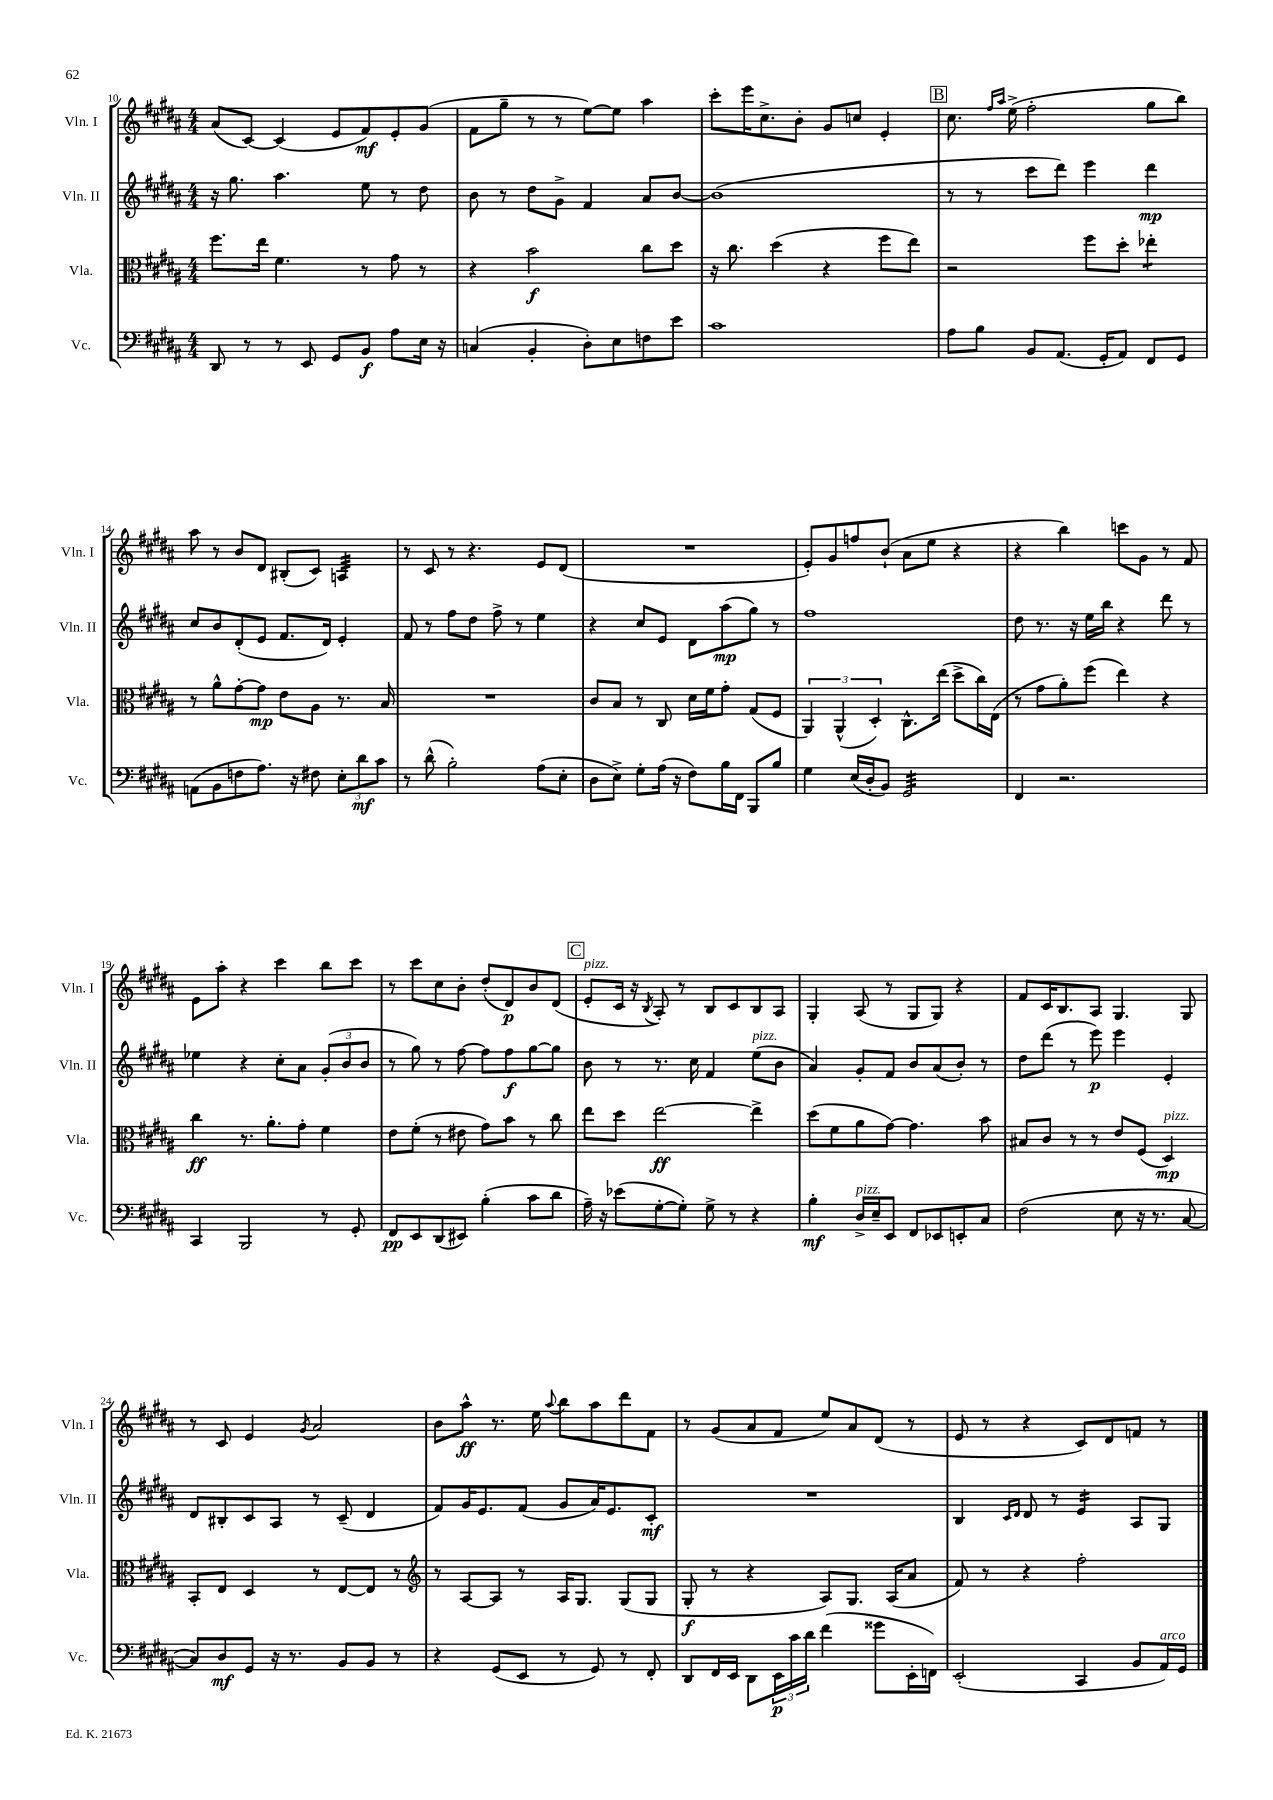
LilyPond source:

<<
\new StaffGroup <<
\new Staff = "s0" \with { instrumentName = "Vln. I" shortInstrumentName = "Vln. I" } {
    \clef treble \key b \major \numericTimeSignature \time 4/4
    ais'8( cis'8~) cis'4( e'8 fis'8\mf) e'8-. gis'8( |
    fis'8 gis''8-- r8 r8 e''8~) e''8 ais''4 |
    cis'''8-. e'''16 cis''8.-> b'8-. gis'8 c''8 e'4-. |
    \mark \markup { \box "B" } cis''8. \grace { fis''16 ais''16 } e''16->( fis''2-. gis''8 b''8) |
    ais''8 r8 b'8 dis'8 bis8-.( cis'8) a4:32 |
    r8 cis'8 r8 r4. e'8 dis'8( |
    R1 |
    e'8-.) gis'8 f''8 b'8-!( ais'8 e''8 r4 |
    r4 b''4) c'''8 gis'8 r8 fis'8 |
    e'8 ais''8-. r4 cis'''4 b''8 cis'''8 |
    r8 cis'''8 cis''8 b'8-. dis''8-.( dis'8\p) b'8 dis'8( |
    \mark \markup { \box "C" } e'8-.^\markup { \italic "pizz." } cis'16 r16 \acciaccatura { b8 } ais8-.) r8 b8 cis'8 b8 ais8 |
    gis4-. ais8( r8 gis8 gis8) r4 |
    fis'8 cis'16 b8. ais8 gis4. gis8 |
    r8 cis'8 e'4 \acciaccatura { gis'8 } ais'2 |
    b'8 ais''8-^\ff r8. e''16 \appoggiatura { ais''8 } b''8 ais''8 dis'''8 fis'8 |
    r8 gis'8( ais'8 fis'8 e''8) ais'8 dis'8( r8 |
    e'8 r8 r4 cis'8) dis'8 f'8 r8 \bar "|." |
}
\new Staff = "s1" \with { instrumentName = "Vln. II" shortInstrumentName = "Vln. II" } {
    \clef treble \key b \major \numericTimeSignature \time 4/4
    r16 gis''8. ais''4. e''8 r8 dis''8 |
    b'8 r8 dis''8 gis'8-> fis'4 ais'8 b'8~ |
    b'1( |
    \mark \markup { \box "B" } r8 r8 cis'''8 dis'''8) e'''4 dis'''4\mp |
    cis''8 b'8 dis'8-.( e'8 fis'8. dis'16) e'4-. |
    fis'8 r8 fis''8 dis''8 fis''8-> r8 e''4 |
    r4 cis''8 e'8 dis'8 ais''8\mp( gis''8) r8 |
    fis''1 |
    dis''8 r8. r16 e''16 b''16 r4 dis'''8 r8 |
    ees''4 r4 cis''8-. ais'8 \tuplet 3/2 { gis'8-.( b'8 b'8 } |
    r8 gis''8) r8 fis''8~ fis''8 fis''8\f gis''8~ gis''8 |
    \mark \markup { \box "C" } b'8 r8 r8. cis''16 fis'4 e''8^\markup { \italic "pizz." }( b'8 |
    ais'4) gis'8-. fis'8 b'8 ais'8( b'8-.) r8 |
    dis''8 dis'''8( r8 e'''8\p) e'''4 e'4-. |
    dis'8 bis8-. cis'8 ais8 r8 cis'8--( dis'4 |
    fis'8) gis'16 e'8. fis'8( gis'8 ais'16) e'8. cis'8-.\mf |
    R1 |
    b4 \grace { cis'16 dis'16 } dis'8 r8 e'4:16 ais8 gis8 \bar "|." |
}
\new Staff = "s2" \with { instrumentName = "Vla." shortInstrumentName = "Vla." } {
    \clef alto \key b \major \numericTimeSignature \time 4/4
    fis''8. e''16 fis'4. r8 gis'8 r8 |
    r4 b'2\f cis''8 dis''8 |
    r16 cis''8. dis''4( r4 fis''8 e''8) |
    \mark \markup { \box "B" } r2 fis''8 dis''8-. ees''4:8-. |
    r8 ais'8-^ gis'8~-. gis'8\mp e'8 ais8 r8. b16 |
    R1 |
    cis'8 b8 r8 cis8 dis'16 fis'16 gis'8-. gis8( fis8 |
    \tuplet 3/2 { ais,4) ais,4-^( dis4-.) } cis8.-^ e''16( dis''8-> cis''16) e16( |
    r8 gis'8 ais'8-.) fis''8( e''4) r4 |
    cis''4\ff r8. ais'8.-. gis'8-. fis'4 |
    e'8 fis'8-.( r8 eis'8 gis'8) b'8 r8 cis''8 |
    \mark \markup { \box "C" } e''8 dis''8 e''2~\ff e''4-> |
    dis''8( fis'8 ais'8 gis'8~) gis'4. b'8 |
    bis8 cis'8 r8 r8 e'8 fis8( dis4\mp^\markup { \italic "pizz." }) |
    b,8-. e8 dis4 r8 e8~ e8 r8 |
    \clef treble r8 ais8~ ais8 r8 ais16 gis8. gis8( gis8 |
    gis8-.\f r8 r4 ais8) gis8. ais16( ais'8 |
    fis'8) r8 r4 fis''2-. \bar "|." |
}
\new Staff = "s3" \with { instrumentName = "Vc." shortInstrumentName = "Vc." } {
    \clef bass \key b \major \numericTimeSignature \time 4/4
    dis,8 r8 r8 e,8 gis,8 b,8\f ais8 e16 r16 |
    c4( b,4-. dis8-.) e8 f8 e'8 |
    cis'1 |
    \mark \markup { \box "B" } ais8 b8 b,8 ais,8.( gis,16-. ais,8) fis,8 gis,8 |
    a,8( b,8 f8 ais8.) r16 fis8 \tuplet 3/2 { e8-. dis'8\mf cis'8 } |
    r8 dis'8-^( b2-.) ais8( e8-. |
    dis8 e8->) gis8-. ais16( r16 fis8) b16 fis,16 b,,8 b8 |
    gis4 e16( dis16-. b,8) gis,2:32 |
    fis,4 r2. |
    cis,4 b,,2 r8 gis,8-. |
    fis,8\pp e,8 dis,8( eis,8) b4-.( cis'8 dis'8 |
    \mark \markup { \box "C" } ais16--) r16 ees'8( gis8~-. gis8-.) gis8-> r8 r4 |
    b4-.\mf dis16->^\markup { \italic "pizz." } e16-- e,8 fis,8 ees,8 e,8-. cis8 |
    fis2( e8 r16 r8. cis8~ |
    cis8) dis8\mf gis,8 r16 r8. b,8 b,8 r8 |
    r4 gis,8( e,8 r8 gis,8) r8 fis,8-. |
    dis,8 fis,16 e,16 dis,8 \tuplet 3/2 { e,16\p cis'16 dis'16 } fis'4( gisis'8 e,16-. f,16) |
    e,2-.( cis,4 b,8 ais,16^\markup { \italic "arco" }) gis,16 \bar "|." |
}
>>
>>
\layout { \context { \Score currentBarNumber = #10 } }
